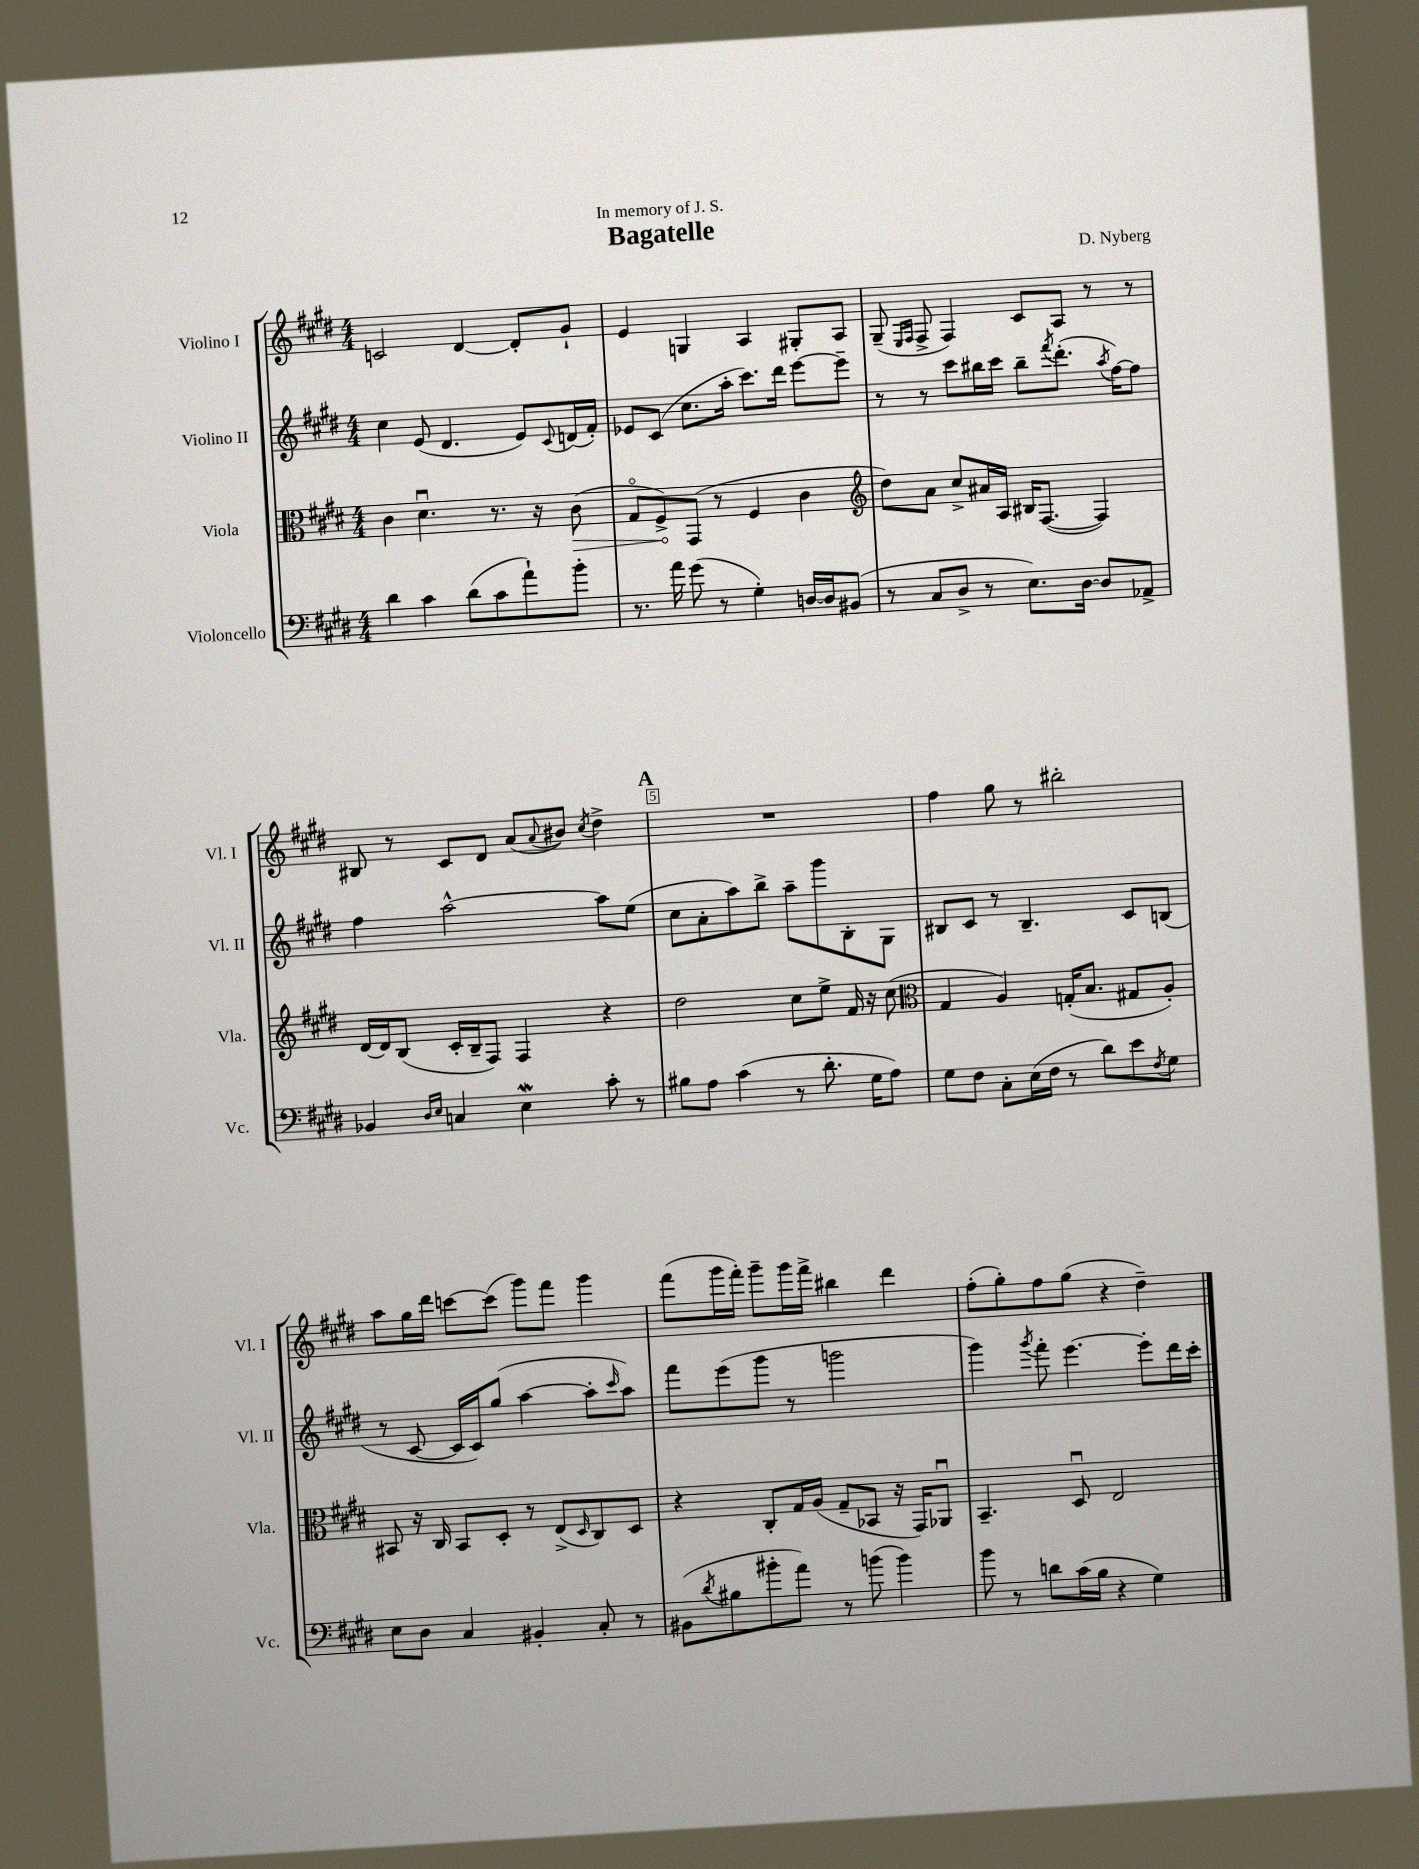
\header { title = "Bagatelle" composer = "D. Nyberg" dedication = "In memory of J. S." }
<<
\new StaffGroup <<
\new Staff = "s0" \with { instrumentName = "Violino I" shortInstrumentName = "Vl. I" } {
    \clef treble \key e \major \numericTimeSignature \time 4/4
    c'2 dis'4~ dis'8-. gis'8-! |
    e'4 g4 a4 gis8-. a8 |
    gis8--( \grace { e16 fis16 } fis8-> fis4) cis'8 a8 r8 r8 |
    bis8 r8 cis'8 dis'8 a'8( \appoggiatura { a'8 } bis'8) \acciaccatura { cis''8 } dis''4-> |
    \mark \markup { \bold "A" } R1 |
    fis''4 gis''8 r8 bis''2-. |
    a''8 gis''16 dis'''16 c'''8~ c'''8( gis'''8) fis'''8 gis'''4 |
    fis'''8( gis'''16 fis'''16-.) gis'''8-- gis'''16 fis'''16-> bis''4 dis'''4 |
    fis''8-.( gis''8-.) fis''8 gis''8( r4 dis''4--) \bar "|." |
}
\new Staff = "s1" \with { instrumentName = "Violino II" shortInstrumentName = "Vl. II" } {
    \clef treble \key e \major \numericTimeSignature \time 4/4
    cis''4 e'8( dis'4. e'8) \appoggiatura { cis'8 } d'16( fis'16-.) |
    ees'8 cis'8( cis''8. a''16-. cis'''8.) dis'''16 e'''8~ e'''8-- |
    r8 r8 cis'''8 bis''16 cis'''16 bis''8-- \acciaccatura { fis'''8 } dis'''8.-.( \acciaccatura { a''8 } fis''16~) fis''8 |
    fis''4 a''2~-^ a''8 e''8( |
    \mark \markup { \bold "A" } cis''8 a'8-. a''8) b''8-> a''8-- gis'''8 b8-. gis8 |
    bis8 cis'8 r8 bis4.-- cis'8 b8( |
    r8 cis'8~ cis'16 cis'16) gis''8( a''4~ a''8-. \grace { cis'''16 } a''8) |
    fis'''8 e'''8( gis'''8 r8 g'''2 |
    gis'''4) \acciaccatura { gis'''8 } fis'''8-. e'''4.~ e'''8-. dis'''16 cis'''16-. \bar "|." |
}
\new Staff = "s2" \with { instrumentName = "Viola" shortInstrumentName = "Vla." } {
    \clef alto \key e \major \numericTimeSignature \time 4/4
    cis'4 dis'4.\downbow r8. r16 \once \override Hairpin.circled-tip = ##t cis'8\>( |
    gis8\flageolet fis8->\!) gis,8( r8 fis4 cis'4 |
    \clef treble dis''8) a'8 cis''8-> ais'16 a16 bis16 fis8.~( fis4) |
    dis'16~ dis'16 b8( cis'16-. b16-- fis8) fis4 r4 |
    \mark \markup { \bold "A" } dis''2 cis''8 e''8-> fis'16 r16 cis''8( |
    \clef alto gis4 a4) g16-.( b8. gis8 a8-.) |
    bis,8 r16 cis16 bis,8 dis8-. r8 e8->( \grace { dis16 } cis8) dis8 |
    r4 cis8-. gis16 a16( gis8-- bes,8 r16 gis,16) aes,8\downbow |
    b,4.-- dis8\downbow e2 \bar "|." |
}
\new Staff = "s3" \with { instrumentName = "Violoncello" shortInstrumentName = "Vc." } {
    \clef bass \key e \major \numericTimeSignature \time 4/4
    dis'4 cis'4 dis'8( cis'8 a'8-!) b'8-. |
    r8. a'16 gis'8( r8 gis4-.) d16~ d16 bis,8( |
    r8 cis8 dis8-> r8 e8.) dis16~ dis8 aes,8-> |
    bes,4 \grace { dis16 e16 } c4 e4\mordent cis'8-. r8 |
    \mark \markup { \bold "A" } bis8 a8 cis'4( r8 dis'8.-. gis16 a8) |
    gis8 fis8 cis8-. e16( fis16 r8 dis'8) e'8 \acciaccatura { fis8 } gis8 |
    e8 dis8 cis4 bis,4-. cis8-. r8 |
    bis,8( \acciaccatura { dis'8 } bis8 bis'8-. a'8) r8 b'8( b'4) |
    b'8 r8 d'8 cis'16( b16 r4 gis4) \bar "|." |
}
>>
>>
\layout { \context { \Score \override BarNumber.break-visibility = ##(#f #t #t) barNumberVisibility = #(every-nth-bar-number-visible 5) \override BarNumber.stencil = #(make-stencil-boxer 0.1 0.3 ly:text-interface::print) } }
